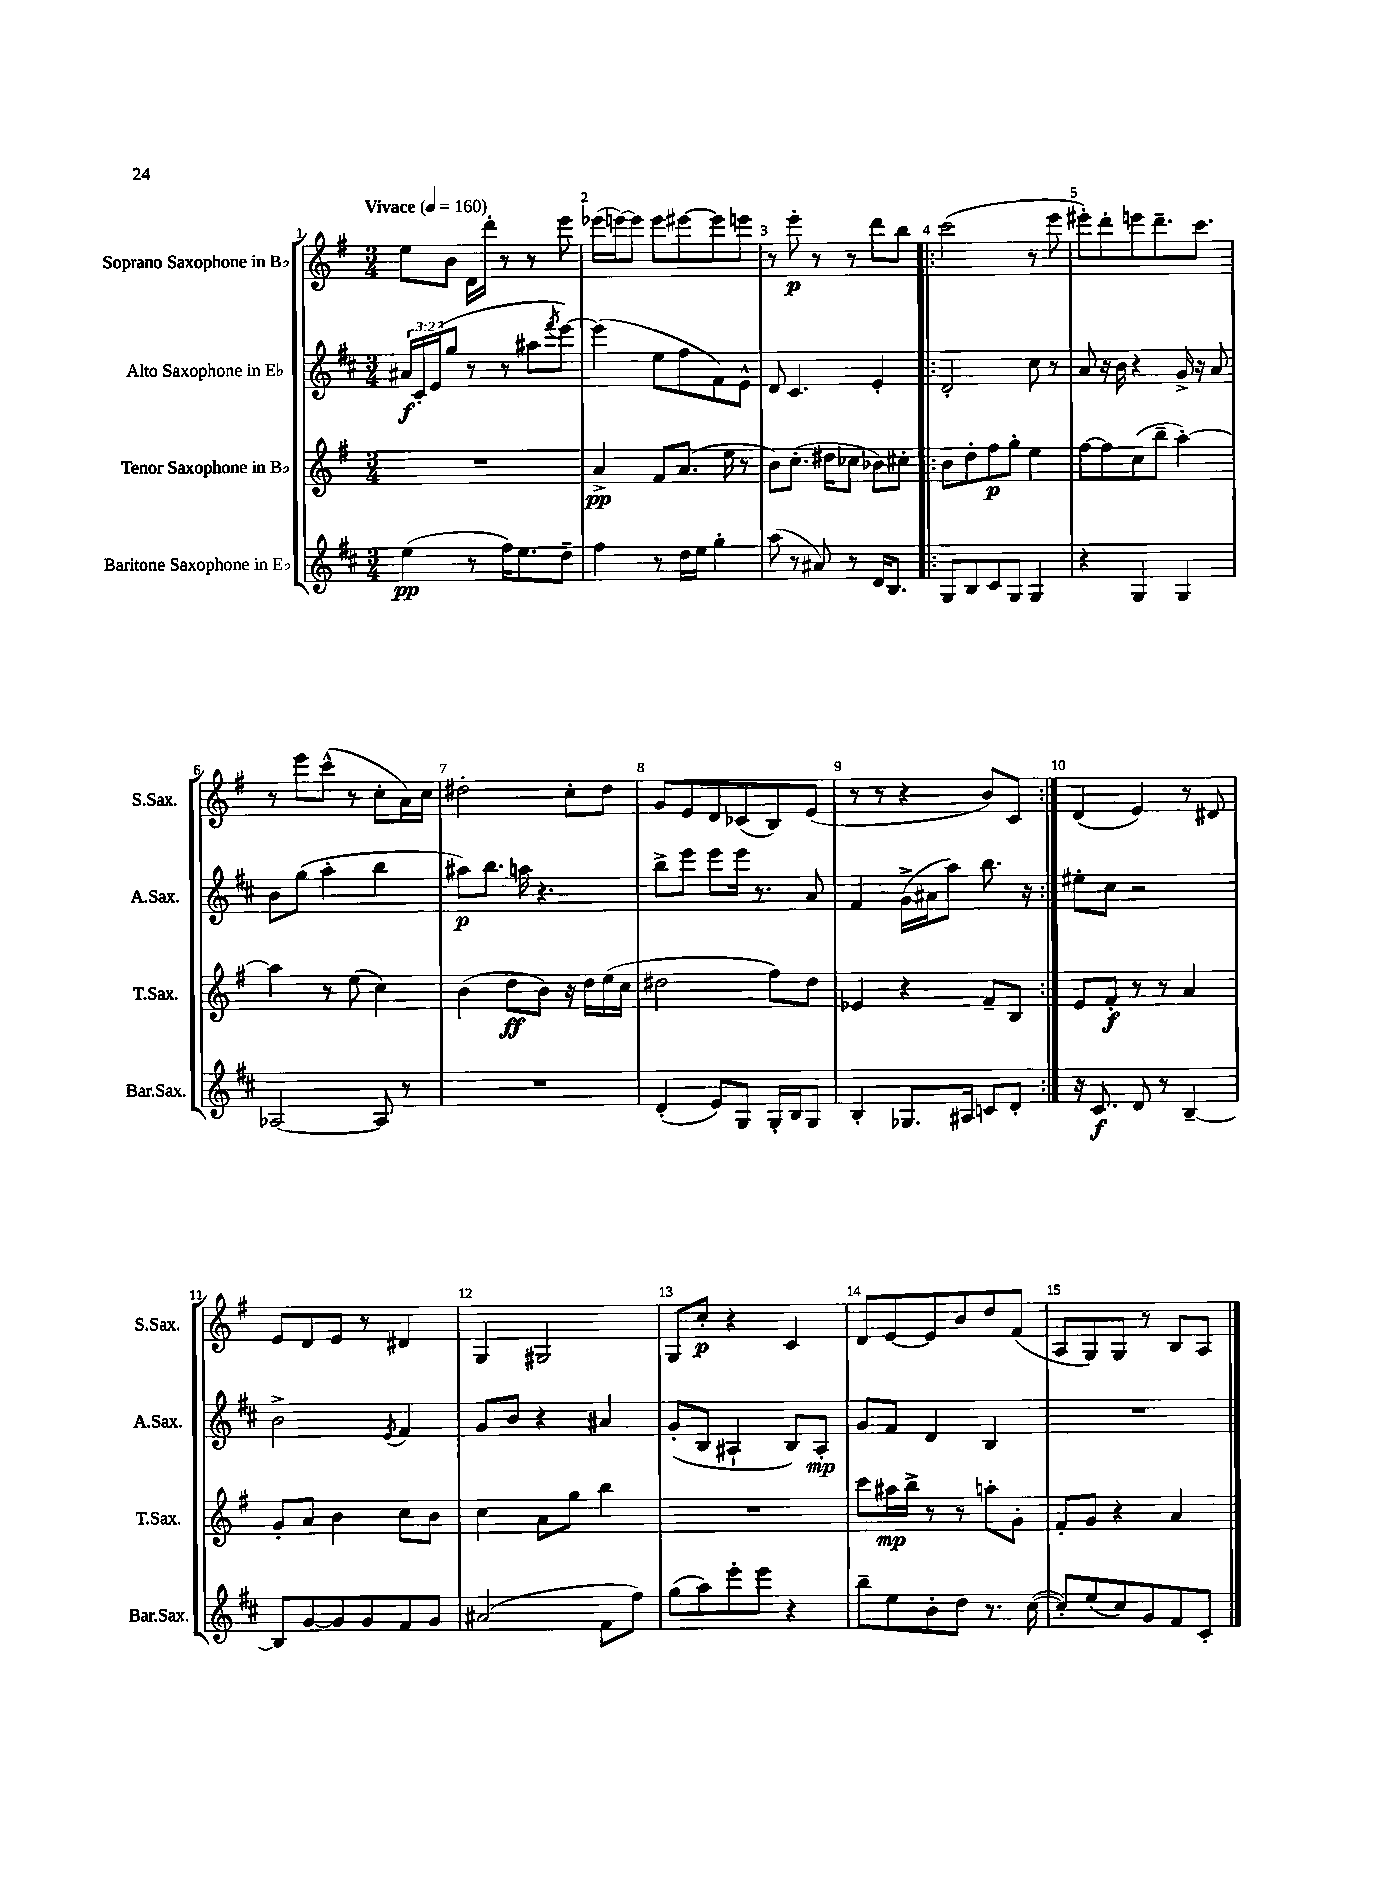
<<
\new StaffGroup <<
\new Staff = "s0" \with { instrumentName = "Soprano Saxophone in Bb" shortInstrumentName = "S.Sax." } {
    \clef treble \key g \major \numericTimeSignature \time 3/4 \tempo "Vivace" 4 = 160
    e''8 b'8 d'16 d'''16-. r8 r8 e'''8 |
    ees'''16( e'''16~) e'''8 e'''8 eis'''8~ eis'''8 e'''8 |
    r8 e'''8-.\p r8 r8 d'''8 b''8 |
    \repeat volta 2 { c'''2( r8 e'''8 |
    eis'''8-.) d'''8-. e'''8 d'''8.-- c'''8. |
    r8 e'''8 c'''8-^( r8 c''8-. a'16) c''16 |
    dis''2-. c''8-. dis''8 |
    g'8 e'8 d'8 ces'8( b8) e'8( |
    r8 r8 r4 b'8) c'8 | }
    d'4( e'4) r8 dis'8 |
    e'8 d'8 e'8 r8 dis'4 |
    g4 gis2 |
    g8 c''8-.\p r4 c'4 |
    d'8 e'8~ e'8 b'8 d''8 fis'8( |
    a8 g8) g8 r8 b8 a8 \bar "|." |
}
\new Staff = "s1" \with { instrumentName = "Alto Saxophone in Eb" shortInstrumentName = "A.Sax." } {
    \clef treble \key d \major \numericTimeSignature \time 3/4 \override Staff.TupletNumber.text = #tuplet-number::calc-fraction-text
    \tuplet 3/2 { ais'16\f cis'16-. e'16( } g''8 r8 r8 ais''8 \acciaccatura { fis'''8 } e'''8~) |
    e'''4( e''8 fis''8 fis'8) e'8-^ |
    d'8 cis'4. e'4-. |
    \repeat volta 2 { d'2-. cis''8 r8 |
    a'8 r16 b'16 r4 g'16-> r16 a'8 |
    b'8 g''8( a''4-. b''4 |
    ais''8\p) b''8. a''16 r4. |
    b''8-> e'''8 e'''8 e'''16 r8. a'8 |
    fis'4 g'16->( ais'16 a''8) b''8. r16 | }
    eis''8-. cis''8 r2 |
    b'2-> \acciaccatura { e'8 } fis'4 |
    g'8 b'8 r4 ais'4 |
    g'8-.( b8 ais4-! b8) ais8-.\mp |
    g'8 fis'8 d'4 b4 |
    R2. \bar "|." |
}
\new Staff = "s2" \with { instrumentName = "Tenor Saxophone in Bb" shortInstrumentName = "T.Sax." } {
    \clef treble \key g \major \numericTimeSignature \time 3/4
    R2. |
    a'4->\pp fis'8 a'8.( e''16 r8 |
    b'8) c''8.-.( dis''16 ces''8 bes'8) cis''8-. |
    \repeat volta 2 { b'8 d''8-. fis''8\p g''8-. e''4 |
    fis''8~ fis''8 c''8( b''8-- a''4~-.) |
    a''4 r8 e''8( c''4) |
    b'4( d''8\ff b'8) r16 d''16 e''16( c''16 |
    dis''2 fis''8) dis''8 |
    ees'4 r4 fis'8-- b8 | }
    e'8 fis'8-.\f r8 r8 a'4 |
    g'8-. a'8 b'4 c''8 b'8 |
    c''4 a'8 g''8 b''4 |
    R2. |
    c'''8 ais''16\mp b''16-> r8 r8 a''8-. g'8-. |
    fis'8-. g'8 r4 a'4 \bar "|." |
}
\new Staff = "s3" \with { instrumentName = "Baritone Saxophone in Eb" shortInstrumentName = "Bar.Sax." } {
    \clef treble \key d \major \numericTimeSignature \time 3/4
    e''4\pp( r8 fis''16) e''8. d''8-- |
    fis''4 r8 d''16 e''16 g''4-. |
    a''8( r8 ais'8) r8 d'16 b8. |
    \repeat volta 2 { g8 b8 cis'8 g8 g4 |
    r4 g4 g4 |
    aes2~ aes8 r8 |
    R2. |
    d'4-.( e'8) g8 g16-. b16 g8 |
    b4-. ges8. ais16 c'8 d'8-. | }
    r16 cis'8.\f d'8 r8 b4~-- |
    b8 g'8~ g'8 g'8 fis'8 g'8 |
    ais'2( fis'8 fis''8) |
    g''8( a''8) e'''8-. e'''8 r4 |
    b''8-- e''8 b'8-. d''8 r8. cis''16~( |
    cis''8-.) e''8( cis''8) g'8 fis'8 cis'8-. \bar "|." |
}
>>
>>
\layout { \context { \Score \override BarNumber.break-visibility = ##(#f #t #t) barNumberVisibility = #all-bar-numbers-visible } }
